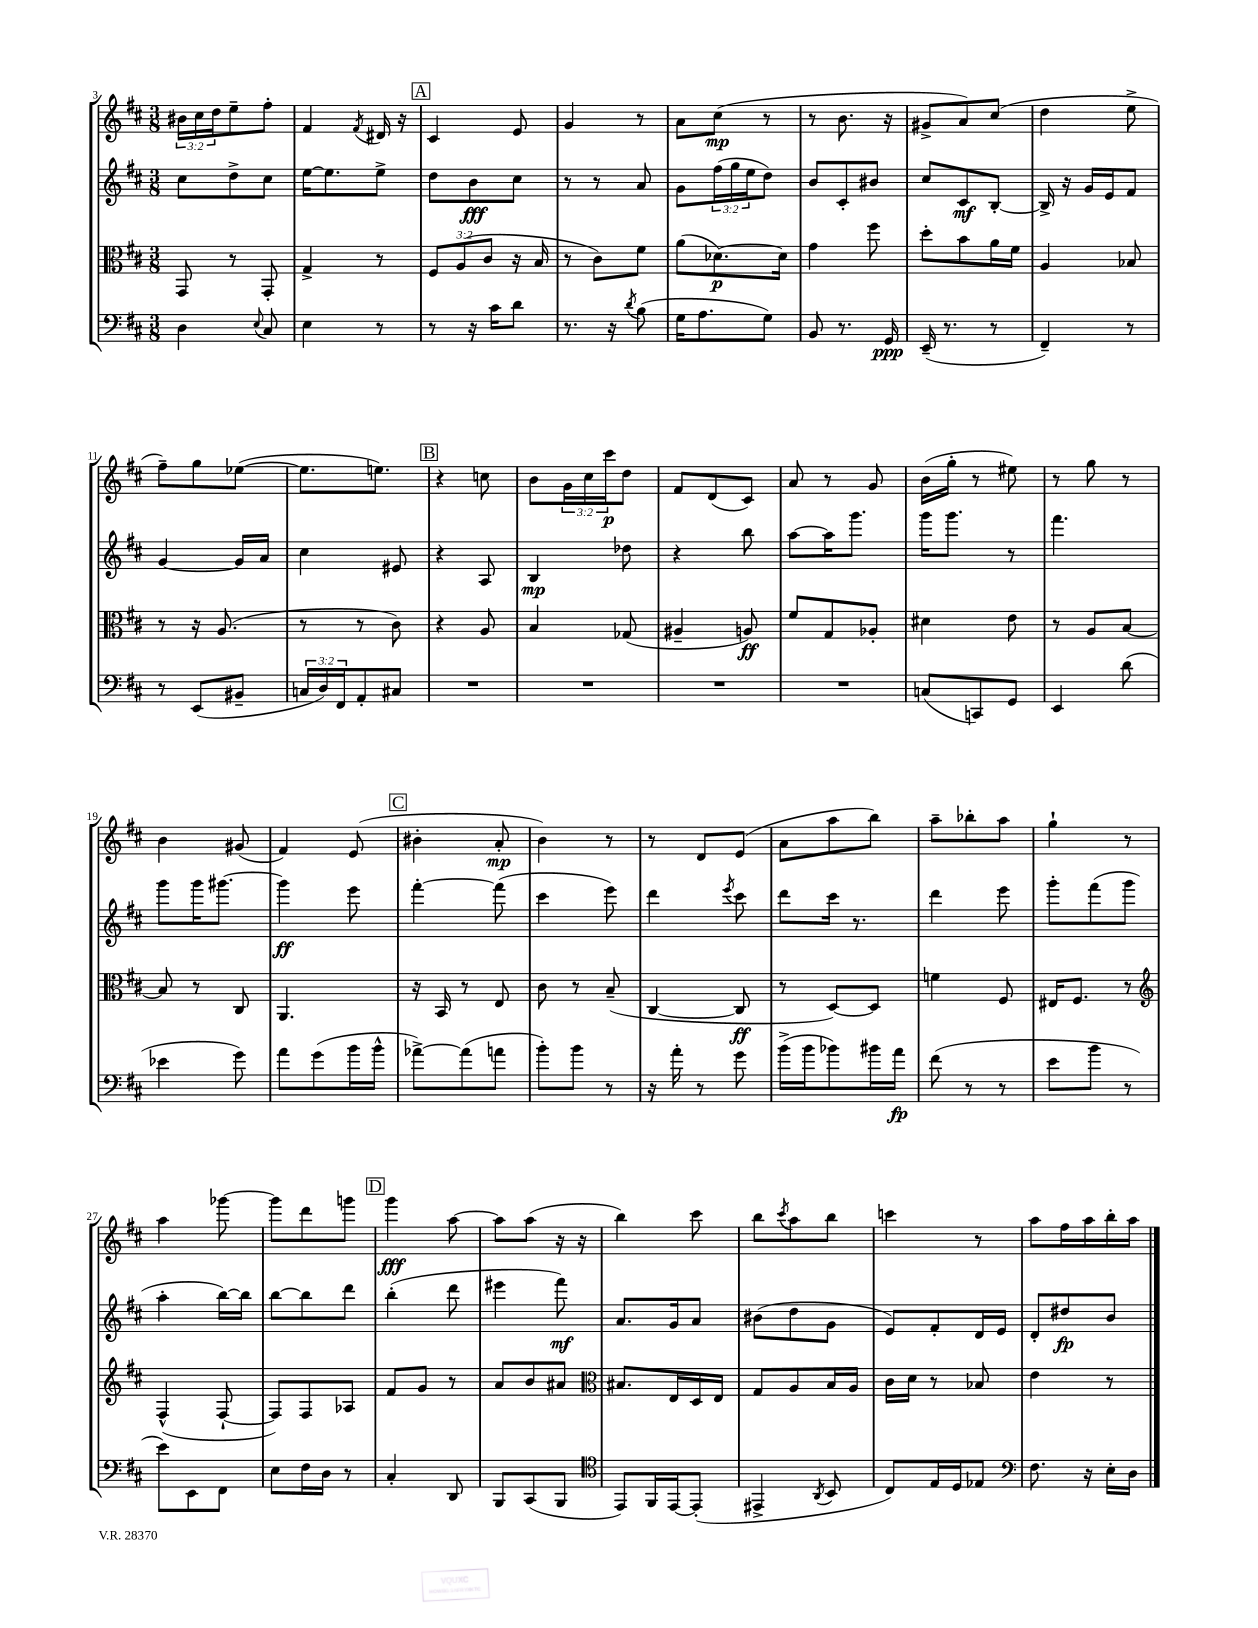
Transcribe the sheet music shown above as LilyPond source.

<<
\new StaffGroup <<
\new Staff = "s0" {
    \clef treble \key d \major \numericTimeSignature \time 3/8 \override Staff.TupletNumber.text = #tuplet-number::calc-fraction-text
    \tuplet 3/2 { bis'16 cis''16 d''16 } e''8-- fis''8-. |
    fis'4 \acciaccatura { fis'8 } dis'16 r16 |
    \mark \markup { \box "A" } cis'4 e'8 |
    g'4 r8 |
    a'8 cis''8\mp( r8 |
    r8 b'8. r16 |
    gis'8-> a'8) cis''8( |
    d''4 e''8-> |
    fis''8--) g''8 ees''8~( |
    ees''8. e''8.) |
    \mark \markup { \box "B" } r4 c''8 |
    b'8 \tuplet 3/2 { g'16 cis''16 cis'''16\p } d''8 |
    fis'8 d'8( cis'8) |
    a'8 r8 g'8 |
    b'16( g''16-. r8 eis''8) |
    r8 g''8 r8 |
    b'4 gis'8( |
    fis'4) e'8( |
    \mark \markup { \box "C" } bis'4-. a'8-.\mp |
    b'4) r8 |
    r8 d'8 e'8( |
    a'8 a''8 b''8) |
    a''8-- bes''8-. a''8 |
    g''4-! r8 |
    a''4 ges'''8~ |
    ges'''8 d'''8 g'''8 |
    \mark \markup { \box "D" } g'''4\fff a''8~ |
    a''8 a''8( r16 r16 |
    b''4) cis'''8 |
    b''8 \acciaccatura { cis'''8 } a''8 b''8 |
    c'''4 r8 |
    a''8 fis''16 a''16 b''16-. a''16 \bar "|." |
}
\new Staff = "s1" {
    \clef treble \key d \major \numericTimeSignature \time 3/8 \override Staff.TupletNumber.text = #tuplet-number::calc-fraction-text
    cis''8 d''8-> cis''8 |
    e''16~ e''8. e''8-> |
    \mark \markup { \box "A" } d''8 b'8\fff cis''8 |
    r8 r8 a'8 |
    g'8 \tuplet 3/2 { fis''16( g''16 e''16 } d''8) |
    b'8 cis'8-. bis'8 |
    cis''8 cis'8\mf b8~-. |
    b16-> r16 g'16 e'16 fis'8 |
    g'4~ g'16 a'16 |
    cis''4 eis'8 |
    \mark \markup { \box "B" } r4 a8 |
    b4\mp des''8 |
    r4 b''8 |
    a''8~ a''16 g'''8. |
    g'''16 g'''8. r8 |
    fis'''4. |
    g'''8 g'''16 gis'''8.~ |
    gis'''4\ff e'''8 |
    \mark \markup { \box "C" } fis'''4~-. fis'''8( |
    cis'''4 e'''8) |
    d'''4 \acciaccatura { e'''8 } cis'''8 |
    d'''8 cis'''16 r8. |
    d'''4 e'''8 |
    g'''8-. fis'''8( g'''8 |
    a''4-. b''16~) b''16 |
    b''8~ b''8 d'''8 |
    \mark \markup { \box "D" } b''4-.( d'''8 |
    eis'''4 fis'''8\mf) |
    a'8. g'16 a'8 |
    bis'8( d''8 g'8 |
    e'8) fis'8-. d'16 e'16 |
    d'8-. dis''8\fp b'8 \bar "|." |
}
\new Staff = "s2" {
    \clef alto \key d \major \numericTimeSignature \time 3/8 \override Staff.TupletNumber.text = #tuplet-number::calc-fraction-text
    g,8 r8 g,8-. |
    g4-> r8 |
    \mark \markup { \box "A" } \tuplet 3/2 { fis8 a8( cis'8 } r16 b16 |
    r8 cis'8) fis'8 |
    a'8( des'8.~\p) des'16 |
    g'4 fis''8 |
    d''8-. b'8 a'16 fis'16 |
    a4 bes8 |
    r8 r16 a8.( |
    r8 r8 cis'8) |
    \mark \markup { \box "B" } r4 a8 |
    b4 ges8( |
    ais4-- a8\ff) |
    fis'8 g8 aes8-. |
    dis'4 e'8 |
    r8 a8 b8~ |
    b8 r8 cis8 |
    a,4. |
    \mark \markup { \box "C" } r16 b,16 r8 e8 |
    cis'8 r8 b8--( |
    cis4~ cis8\ff |
    r8 d8~) d8 |
    f'4 fis8 |
    eis16 fis8. r8 |
    \clef treble fis4-^( fis8~-! |
    fis8) fis8 aes8 |
    \mark \markup { \box "D" } fis'8 g'8 r8 |
    a'8 b'8 ais'8 |
    \clef alto bis8. e16 d16 e16 |
    g8 a8 b16 a16 |
    cis'16 d'16 r8 bes8 |
    e'4 r8 \bar "|." |
}
\new Staff = "s3" {
    \clef bass \key d \major \numericTimeSignature \time 3/8 \override Staff.TupletNumber.text = #tuplet-number::calc-fraction-text
    d4 \appoggiatura { e8 } cis8 |
    e4 r8 |
    \mark \markup { \box "A" } r8 r16 cis'16 d'8 |
    r8. r16 \acciaccatura { d'8 } b8( |
    g16 a8. g8) |
    b,8 r8. g,16\ppp |
    e,16--( r8. r8 |
    fis,4--) r8 |
    r8 e,8( bis,8-- |
    \tuplet 3/2 { c16 d16) fis,16 } a,8-. cis8 |
    \mark \markup { \box "B" } R4. |
    R4. |
    R4. |
    R4. |
    c8( c,8) g,8 |
    e,4 d'8( |
    ees'4 g'8) |
    a'8 g'8( b'16 b'16-^ |
    \mark \markup { \box "C" } aes'8~->) aes'8( a'8 |
    b'8-.) b'8 r8 |
    r16 a'16-. r8 g'8 |
    b'16->( b'16 bes'8) bis'16 a'16\fp |
    fis'8( r8 r8 |
    e'8 b'8 r8 |
    e'8) e,8 fis,8 |
    e8 fis16 d16 r8 |
    \mark \markup { \box "D" } cis4-. d,8 |
    b,,8 cis,8( b,,8 |
    \clef tenor e,8) fis,16 e,16~ e,8-.( |
    eis,4-> \acciaccatura { a,8 } b,8 |
    cis8) e16 d16 ees8 |
    \clef bass fis8. r16 e16-. d16 \bar "|." |
}
>>
>>
\layout { \context { \Score currentBarNumber = #3 } }
